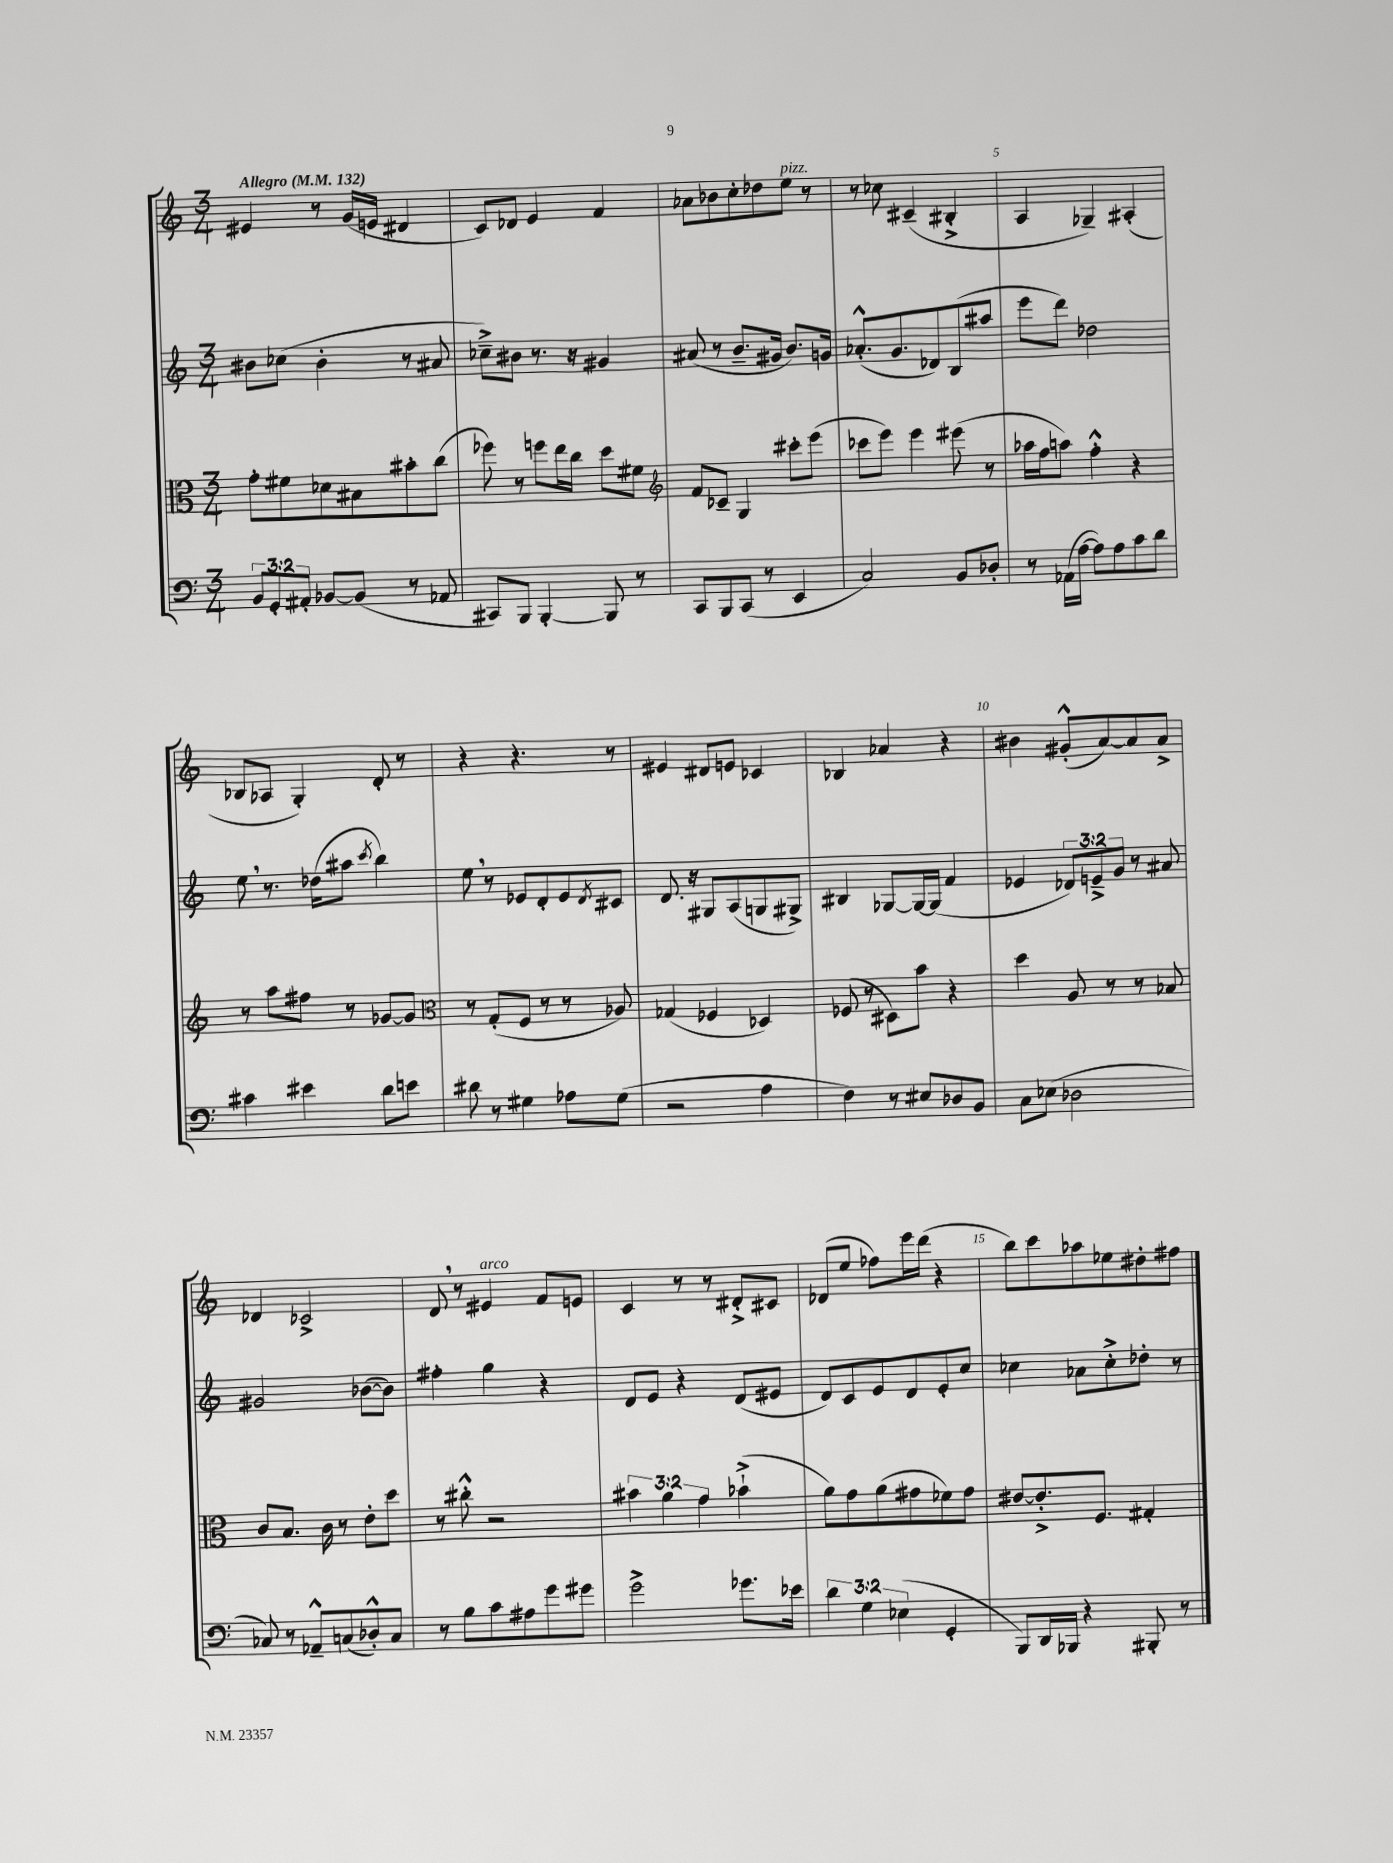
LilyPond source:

<<
\new StaffGroup <<
\new Staff = "s0" {
    \clef treble \key c \major \numericTimeSignature \time 3/4 \tempo "Allegro" 4 = 132
    eis'4 r8 g'16( e'16 dis'4 |
    c'8) des'8 e'4 f'4 |
    aes'8 bes'8 c''8-. des''8 e''8^\markup { \italic "pizz." } r8 |
    r8 ces''8 cis'4--( bis4-.-> |
    a4 ges4--) ais4-.( |
    bes8 aes8 g4-.) d'8-. r8 |
    r4 r4. r8 |
    eis'4 dis'8 e'8 ces'4 |
    bes4 aes'4 r4 |
    bis'4 gis'8-.-^( a'8~) a'8 a'8-> |
    des'4 ces'2-> |
    d'8 \breathe r8 eis'4^\markup { \italic "arco" } f'8 e'8 |
    c'4 r8 r8 dis'8-.-> cis'8 |
    des'8( e''8 fes''8) e'''16 d'''16( r4 |
    b''8) c'''8 aes''8 ees''8 dis''8-. fis''8 \bar "|." |
}
\new Staff = "s1" {
    \clef treble \key c \major \numericTimeSignature \time 3/4 \override Staff.TupletNumber.text = #tuplet-number::calc-fraction-text
    bis'8 ces''8( bis'4-. r8 ais'8 |
    ces''8--->) bis'8 r8. r16 gis'4 |
    ais'8( r8 b'8.-- gis'16 b'8.) g'16 |
    aes'8.-.-^( g'8. des'8) b8( ais''8 |
    e'''8 d'''8) des''2 |
    e''8 \breathe r8. des''16( ais''8 \acciaccatura { c'''8 } b''4) |
    e''8 \breathe r8 ees'8 d'8-. ees'8 \acciaccatura { d'8 } cis'8 |
    d'8. r16 gis8 a8( g8 gis8->) |
    bis4 ges8~ ges16~ ges16( f'4 |
    ees'4 \tuplet 3/2 { des'8) e'8---> g'8 } r8 ais'8 |
    gis'2 bes'8~( bes'8) |
    fis''4-. g''4 r4 |
    d'8 e'8 r4 d'8( eis'8 |
    d'8) c'8 e'8 d'8 e'8-. c''8 |
    ces''4 aes'8 ces''8-.-> des''8-. r8 \bar "|." |
}
\new Staff = "s2" {
    \clef alto \key c \major \numericTimeSignature \time 3/4 \override Staff.TupletNumber.text = #tuplet-number::calc-fraction-text
    g'8-. fis'8 des'8 bis8 bis'8-. c''8( |
    fes''8) r8 f''8 e''16 c''16 d''8 fis'8 |
    \clef treble f'8 ces'8-- g4 cis'''8-. e'''8( |
    ces'''8 e'''8) e'''4 eis'''8( r8 |
    aes''16 f''16 a''8) f''4-.-^ r4 |
    r8 a''8 fis''8 r8 ges'8~ ges'8 |
    \clef alto r8 g8-.( f8 r8 r8 aes8) |
    ges4( fes4 des4) |
    fes8( r8 dis8) b'8 r4 |
    d''4 a8 r8 r8 bes8 |
    c'8 b8. c'16 r8 e'8-. d''8 |
    r8 cis''8-.-^ r2 |
    \tuplet 3/2 { bis'4 a'4 g'4 } bes'4-!->( |
    a'8) g'8 a'8( gis'8 fes'8) gis'8 |
    eis'8~ eis'8.-.-> f8. gis4-. \bar "|." |
}
\new Staff = "s3" {
    \clef bass \key c \major \numericTimeSignature \time 3/4 \override Staff.TupletNumber.text = #tuplet-number::calc-fraction-text
    \tuplet 3/2 { b,8 g,8-. ais,8-. } bes,8~ bes,8( r8 aes,8 |
    cis,8) b,,8 b,,4~-. b,,8 r8 |
    c,8 b,,8 c,8( r8 e,4 |
    c2) b,8 des8-. |
    r8 aes,16( a16~ a8) a8 c'8 d'8 |
    cis'4 eis'4 d'8 e'8 |
    dis'8 r8 gis4 aes8 gis8( |
    r2 a4 |
    f4) r8 eis8 des8 b,8 |
    c8 ees8( des2 |
    ces8) r8 aes,8---^ c8( des8-.-^) c8 |
    r8 b8 c'8 ais8 g'8 gis'8 |
    g'2-> ges'8. ees'16 |
    \tuplet 3/2 { d'4 g4 ees4( } g,4-. |
    b,,8) d,16 bes,,16 r4 bis,,8-. r8 \bar "|." |
}
>>
>>
\layout { \context { \Score \override BarNumber.break-visibility = ##(#f #t #t) barNumberVisibility = #(every-nth-bar-number-visible 5) } }
